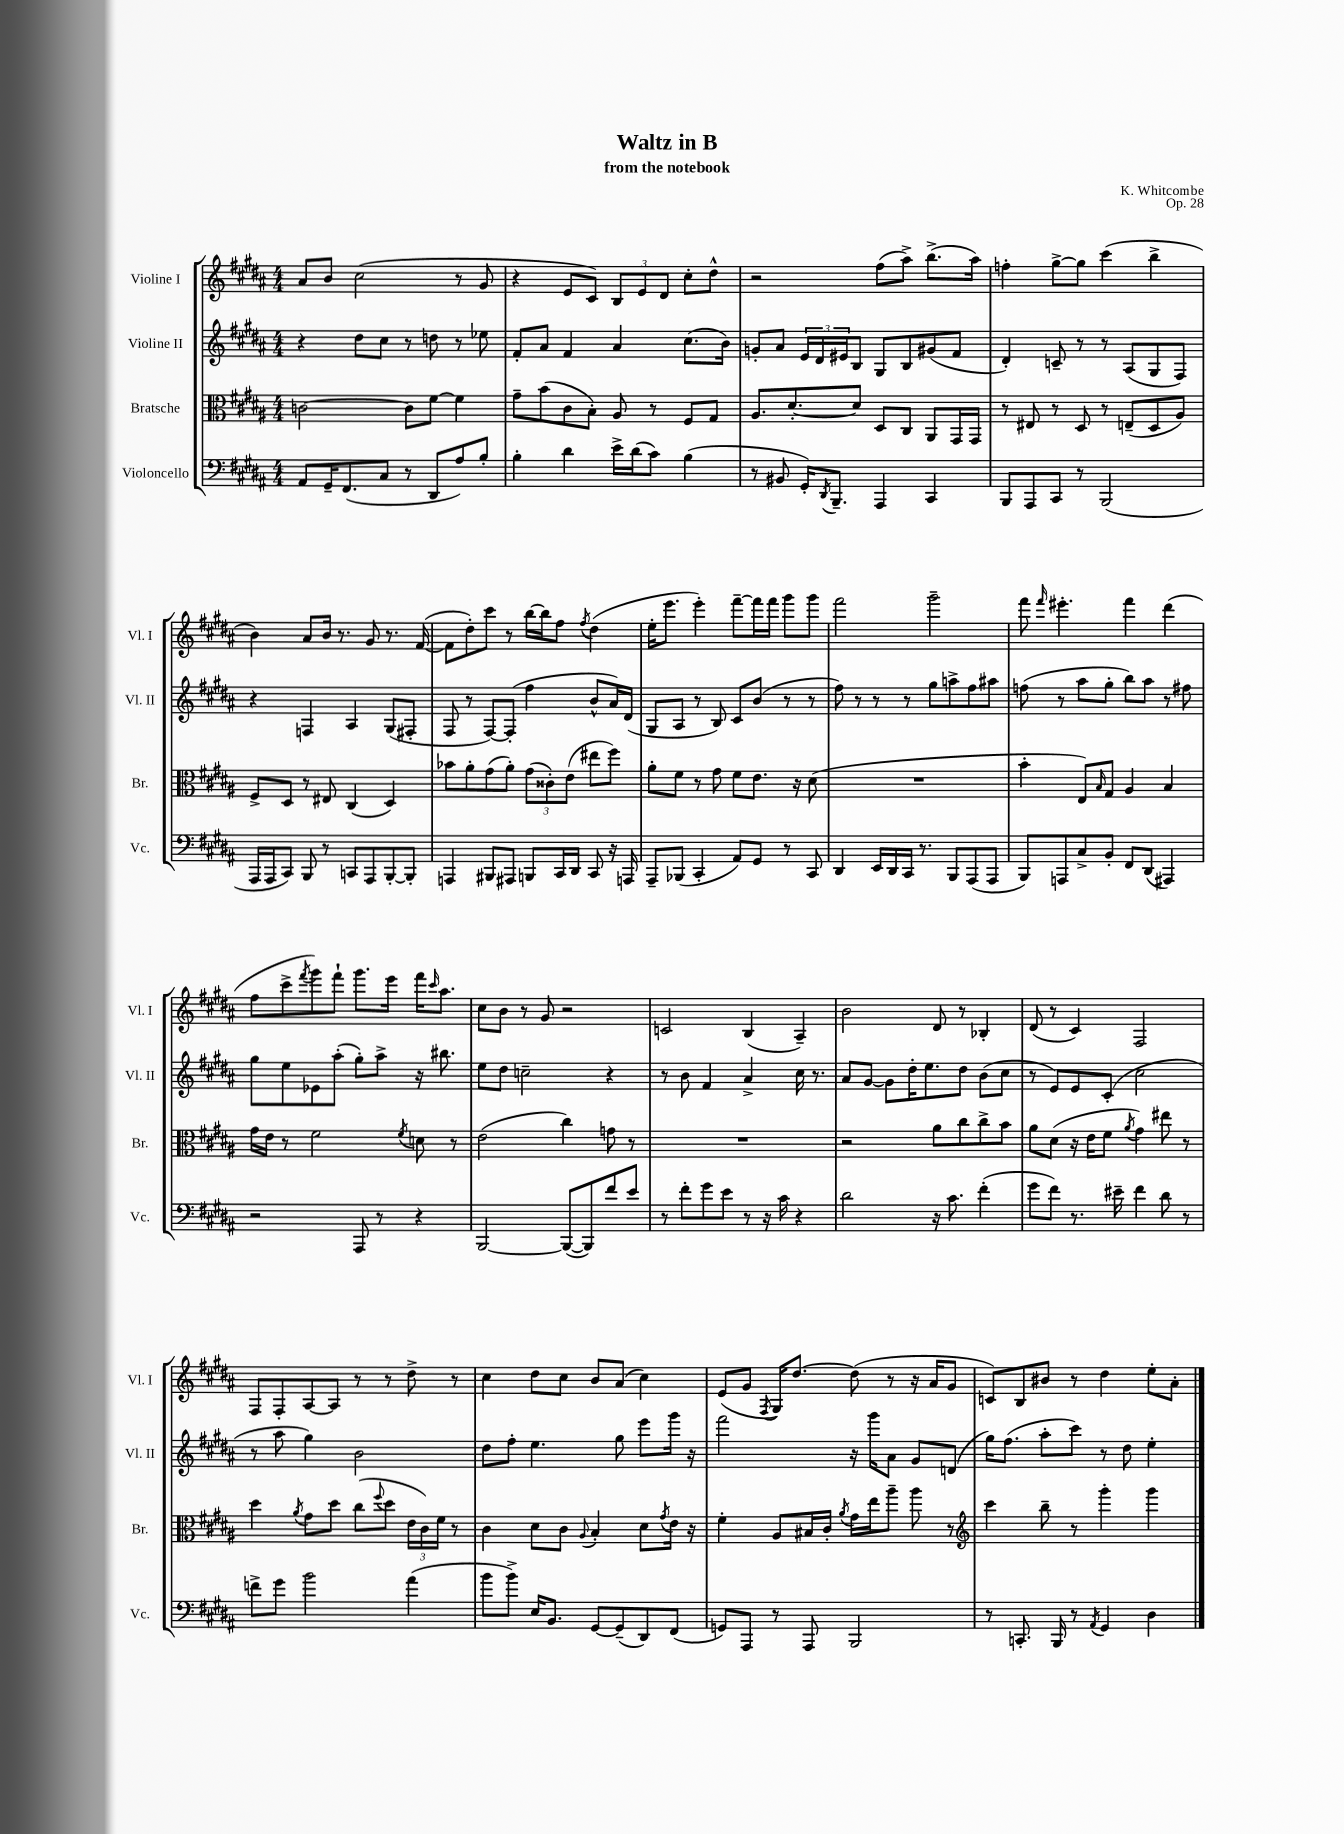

**kern	**kern	**kern	**kern
*staff4	*staff3	*staff2	*staff1
*clefF4	*clefC3	*clefG2	*clefG2
*k[f#c#g#d#a#]	*k[f#c#g#d#a#]	*k[f#c#g#d#a#]	*k[f#c#g#d#a#]
*M4/4	*M4/4	*M4/4	*M4/4
8AA#	[2c	4r	8a#
16GG#~	.	.	8b
(8.FF#	.	.	.
.	.	8dd#	(2cc#
8C#	.	8cc#	.
8r	8c]	8r	.
8DD#	[8f#	8dd	.
8A#)	4f#]	8r	8r
8B'	.	8ee-	8g#
=	=	=	=
4B'	8g#~	8f#'	4r
.	(8b	8a#	.
4d#	8c#	4f#	8e
.	8B')	.	8c#)
16e^	8A#	4a#	12B
(16d#	.	.	.
.	.	.	12e
8c#)	8r	.	.
.	.	.	12d#
(4B	8F#	(8.cc#	8cc#'
.	8G#	.	8dd#^^
.	.	16b)	.
=	=	=	=
8r	8.A#	8g'	2r
8BB#	.	8a#	.
.	[8.d#'	.	.
16GG#')	.	24e	.
.	.	24d#	.
8qDD#	.	.	.
8.BBB~	.	.	.
.	.	24e#	.
.	8d#]	8B	.
4AAA#	8D#	8G#	(8ff#
.	8C#	8B	8aa#^)
4CC#	8AA#	(8g#	(8.bb^
.	16GG#	8f#	.
.	16GG#	.	16aa#)
=	=	=	=
8BBB	8r	4d#')	4ff'
8AAA#	8E#	.	.
8CC#	8r	8c~	[8gg#^
8r	8D#	8r	8gg#]
(2BBB	8r	8r	(4ccc#
.	(8E~	(8A#	.
.	8D#	8G#	4bb^
.	8A#)	8F#)	.
=	=	=	=
16AAA#	8F#^	4r	4b)
16AAA#	.	.	.
8CC#)	8D#	.	.
8BBB	8r	4F	8a#
8r	8E#	.	16b
.	.	.	8.r
8CC	(4C#	4A#	.
8AAA#	.	.	8g#
[8BBB'	4D#)	(8G#	8.r
8BBB']	.	8F#'	.
.	.	.	([16f#
=	=	=	=
4AAA	8b-	8F#	8f#]
.	8a#'	8r	8dd#')
8BBB#	(8g#	[8F#)	8ccc#
8AAA#	8a#')	(8F#']	8r
8BBB	(12g#	4ff#	[16bb
.	.	.	16bb]
.	12c##')	.	.
16CC#	.	.	8ff#
.	(12e	.	.
16DD#	.	.	.
.	.	.	8qff#
8CC#	8ee#	8b^^	(4dd#
16r	8ff#)	16a#)	.
16AAA	.	(16d#	.
=	=	=	=
8AAA#~	8a#'	8G#	16ee'
.	.	.	8.eee
(8BBB-	8f#	8A#	.
4CC#'	8r	8r	4eee')
.	8g#	8B)	.
8AA#)	8f#	8c#	[8fff#~
8GG#	8.e	(8b	16fff#]
.	.	.	16fff#
8r	.	8r	8ggg#
.	16r	.	.
8CC#	(8d#	8r	8ggg#
=	=	=	=
4DD#	1r	8ff#)	2fff#
.	.	8r	.
16EE	.	8r	.
16DD#	.	.	.
16CC#	.	8r	.
8.r	.	.	.
.	.	8gg#	2ggg#~
8BBB	.	8aa^	.
(8AAA#	.	8ff#	.
8AAA#	.	8aa#	.
=	=	=	=
8BBB)	4b'	(8ff	8fff#
.	.	.	16qqfff#
8AAA	.	8r	4.eee#'
8C#^	8E)	8aa#	.
.	16qqB	.	.
8BB'	8G#	8gg#'	.
8FF#	4A#	8bb)	4fff#
(8DD#	.	8aa#	.
4AAA#)	4B	8r	(4ddd#
.	.	8ff#	.
=	=	=	=
2r	16g#	8gg#	8ff#
.	16e	.	.
.	8r	8ee	8ccc#^
.	.	.	8qfff#
.	2f#	8e-	8ggg#)
.	.	(8aa#'	8fff#`
8AAA#	.	8gg#')	8.ggg#
8r	.	8aa#^	.
.	.	.	16eee
.	8qf#	.	.
4r	8d	16r	16fff#
.	.	.	16qqccc#
.	.	8.bb#	8.aa#
.	8r	.	.
=	=	=	=
[2BBB	(2e	8ee	8cc#
.	.	8dd#	8b
.	.	2cc~	8r
.	.	.	8g#
(8BBB_	4cc#)	.	2r
8BBB])	.	.	.
8f#	8g	4r	.
8e	8r	.	.
=	=	=	=
8r	1r	8r	2c
8f#'	.	8b	.
8g#	.	4f#	.
8e	.	.	.
8r	.	4a#^	(4B
16r	.	.	.
16c#	.	.	.
4r	.	16cc#	4A#~)
.	.	8.r	.
=	=	=	=
2d#	2r	8a#	2b
.	.	[8g#	.
.	.	8g#]	.
.	.	16dd#'	.
.	.	8.ee	.
16r	8a#	.	8d#
8.c#	.	.	.
.	8cc#	8dd#	8r
(4f#'	8cc#^	(8b	4B-'
.	8b	8cc#	.
=	=	=	=
8g#	8a#	8r	(8d#
8f#)	(8d#	8e)	8r
8.r	16r	8e	4c#)
.	16e	.	.
.	8f#	(8c#'	.
16e#~	.	.	.
.	8qa#	.	.
4f#	4g#)	2cc#	2F#
8d#	8ee#	.	.
8r	8r	.	.
=	=	=	=
8f^	4dd#	8r	8F#
8g#	.	8aa#	8F#'
.	8qa#	.	.
2b	8g#	4gg#)	[8A#
.	8dd#	.	8A#]
.	(8cc#	2b	8r
.	8qqff#	.	.
.	8dd#	.	8r
(4a#	24e	.	8dd#^
.	24c#)	.	.
.	24f#	.	.
.	8r	.	8r
=	=	=	=
8b	4c#	8dd#	4cc#
8b^)	.	8ff#'	.
16E	8d#	4.ee	8dd#
8.BB	.	.	.
.	8c#	.	8cc#
.	8qqA#	.	.
[8GG#	4B'	.	8b
(8GG#~]	.	8gg#	(8a#
8DD#)	8d#	8eee	4cc#)
.	8qg#	.	.
(8FF#	16e	16ggg#	.
.	16r	16r	.
=	=	=	=
8GG)	4f#'	2fff#	(8e
8AAA#	.	.	8g#
.	.	.	8qF#
8r	8A#	.	16G#)
.	.	.	[8.dd#
8AAA#	16B#	.	.
.	16c#'	.	.
.	8qa#	.	.
2BBB	16g#	16r	(8dd#]
.	16ee	16ggg#	.
.	8aa#~	8a#	8r
.	8aa#	8g#	16r
.	.	.	16a#
.	8r	(8d	8g#
=	=	=	=
*	*clefG2	*	*
8r	4ccc#	16gg#)	8c)
.	.	(8.ff#	.
8.CC'	.	.	8B
.	8bb~	8aa#'	8b#
16BBB	.	.	.
8r	8r	8ccc#)	8r
8qAA#	.	.	.
4GG#	4ggg#'	8r	4dd#
.	.	8dd#	.
4D#	4ggg#	4ee'	8ee'
.	.	.	8a#'
==	==	==	==
*-	*-	*-	*-
